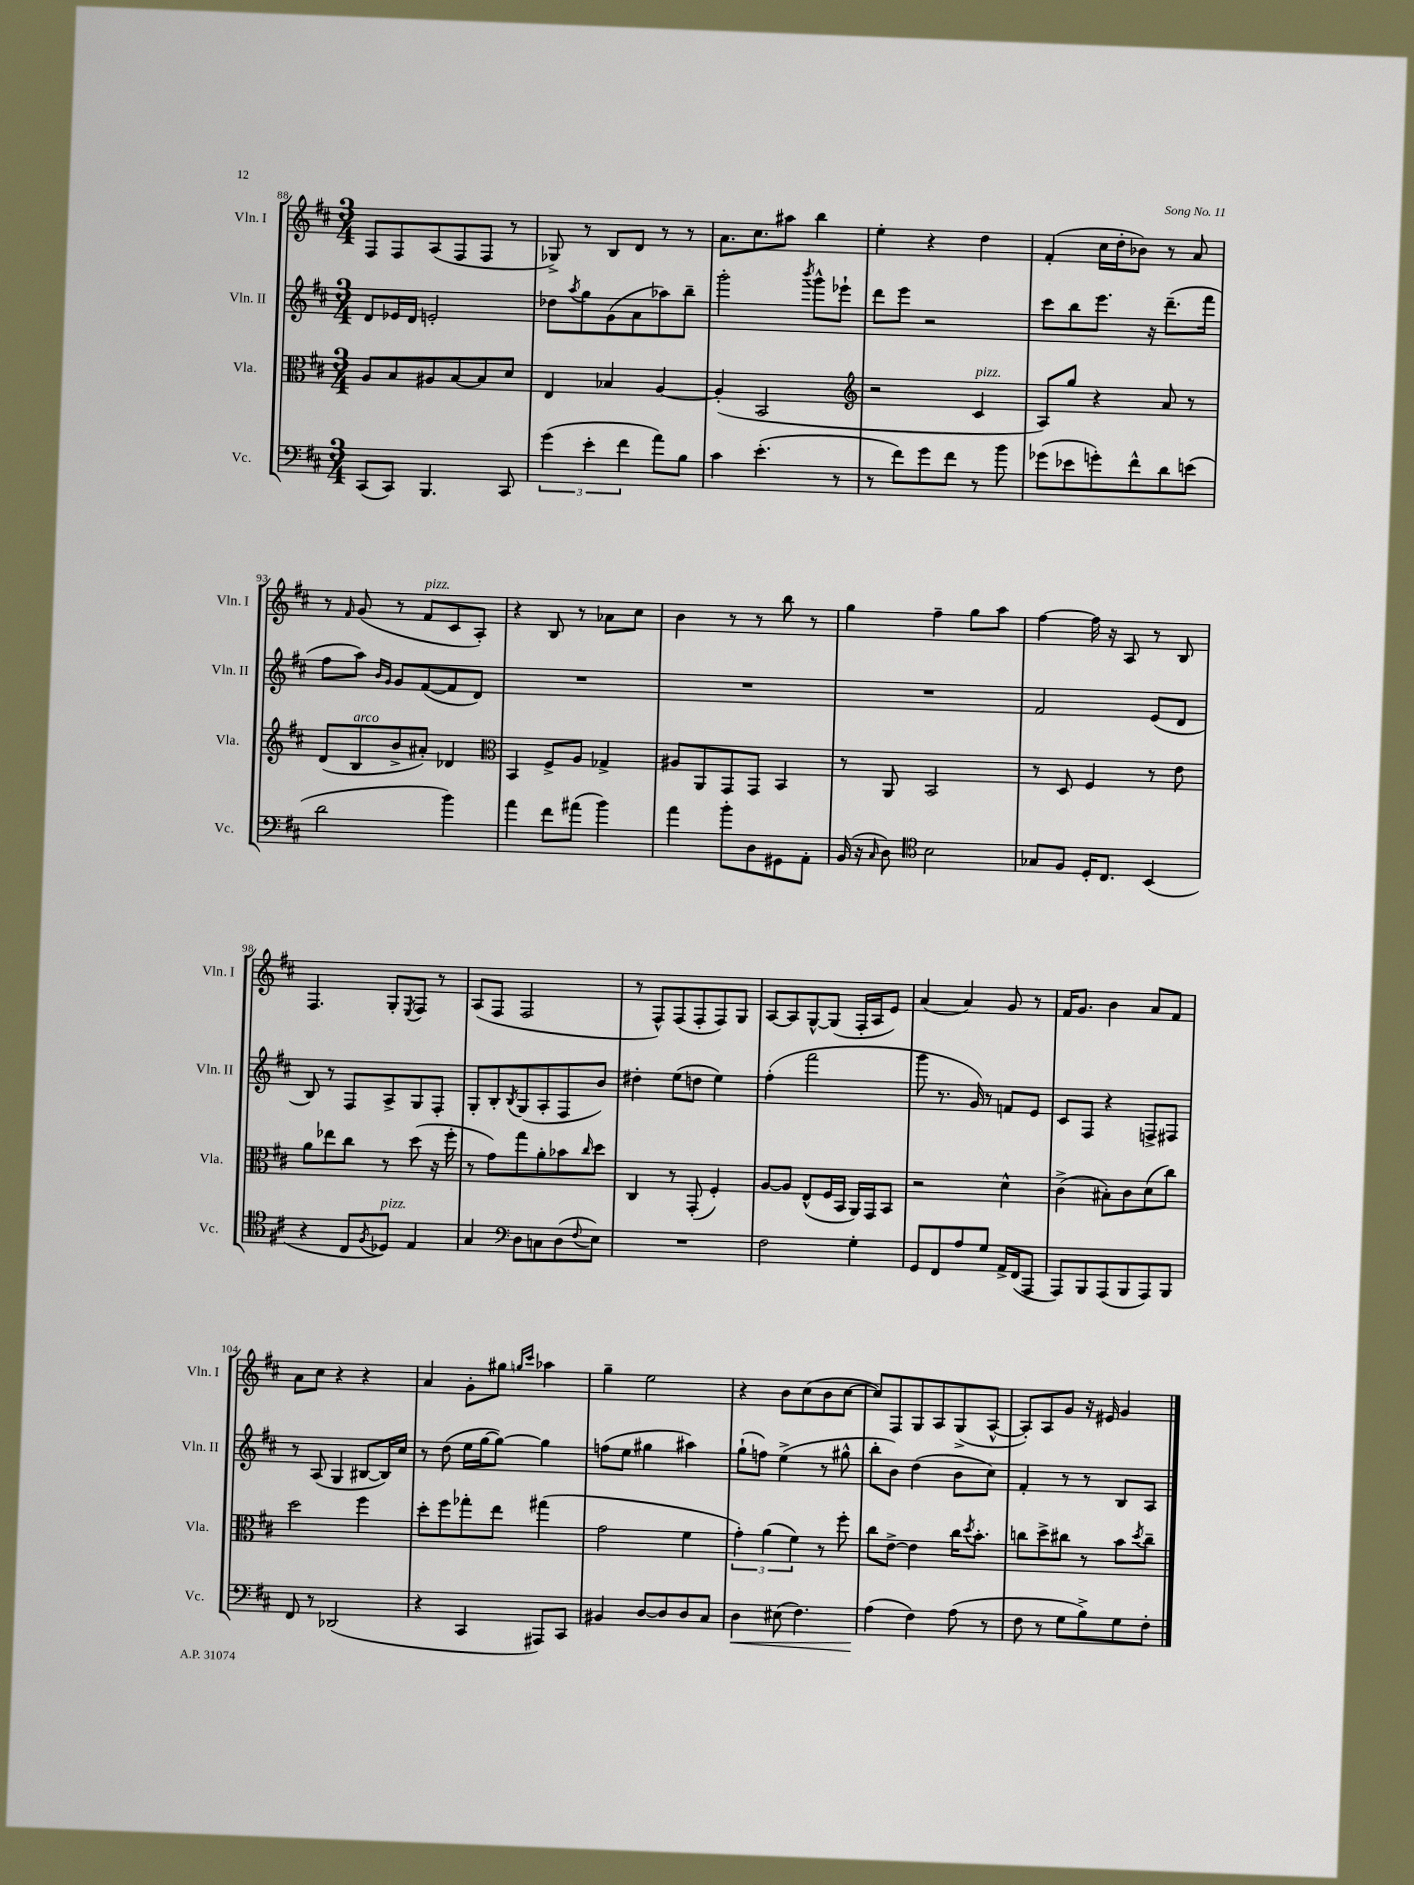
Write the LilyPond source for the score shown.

<<
\new StaffGroup <<
\new Staff = "s0" \with { instrumentName = "Vln. I" shortInstrumentName = "Vln. I" } {
    \clef treble \key d \major \numericTimeSignature \time 3/4
    fis8 fis8 a8( fis8 fis8 r8 |
    ges8->) r8 b8 d'8 r8 r8 |
    a'8. cis''8. ais''8 b''4 |
    e''4-. r4 d''4 |
    fis'4-.( cis''16 d''16-. bes'8) r8 a'8 |
    r8 \grace { fis'16 } g'8( r8 fis'8^\markup { \italic "pizz." } cis'8 a8-.) |
    r4 b8 r8 aes'8 cis''8 |
    b'4 r8 r8 b''8 r8 |
    g''4 fis''4-- g''8 a''8 |
    fis''4~ fis''16 r16 a8 r8 b8 |
    fis4. g8-. \acciaccatura { e8 } fis8 r8 |
    a8( fis8 fis2 |
    r8 fis8-^) fis8( fis8-. fis8) g8 |
    a8~ a8 g8~-^ g8( fis16-. a16 e'8) |
    a'4( a'4) g'8 r8 |
    fis'16 g'8. b'4 a'8 fis'8 |
    a'8 cis''8 r4 r4 |
    a'4 g'8-. gis''8 \grace { g''16 cis'''16 } aes''4 |
    g''4-- e''2 |
    r4 b'8 cis''8( b'8 cis''8~ |
    cis''8) fis8 g8 a8 g8->( a8~-^ |
    a8-.) a8 g'8 r16 eis'16 g'4 \bar "|." |
}
\new Staff = "s1" \with { instrumentName = "Vln. II" shortInstrumentName = "Vln. II" } {
    \clef treble \key d \major \numericTimeSignature \time 3/4
    d'8 ees'16 d'16 e'2-. |
    des''8 \acciaccatura { a''8 } g''8 g'8( a'8 aes''8) b''8-- |
    g'''2-. \acciaccatura { b'''8 } g'''8-^ ees'''8-! |
    d'''8 e'''8 r2 |
    cis'''8 b''8 e'''8. r16 d'''8.--( fis'''16 |
    fis''8 a''8) \grace { b'16 g'16 } g'8 fis'8~( fis'8 d'8) |
    R2. |
    R2. |
    R2. |
    fis'2 e'8( d'8 |
    b8) r8 fis8 a8-> g8 fis8-. |
    g8-. b8-. \acciaccatura { b8 } g8( a8-. fis8 b'8) |
    dis''4-. e''8( d''8 e''4) |
    fis''4-.( fis'''2 |
    g'''8 r8. g'16) r8 f'8 e'8 |
    cis'8 fis8 r4 f8-> fis8 |
    r8 a8( g4 bis8~ bis16) cis''16 |
    r8 d''8( e''16 g''16~ g''8~) g''4 |
    f''8( e''8 gis''4 ais''4) |
    g''8-!( f''8) e''4->( r8 gis''8-^ |
    b''8-. b'8) d''4( b'8 cis''8) |
    fis'4-. r8 r8 b8 a8 \bar "|." |
}
\new Staff = "s2" \with { instrumentName = "Vla." shortInstrumentName = "Vla." } {
    \clef alto \key d \major \numericTimeSignature \time 3/4
    a8 b8 ais8 b8~ b8 d'8 |
    e4 bes4 a4~ |
    a4-.( b,2 |
    \clef treble r2 cis'4^\markup { \italic "pizz." } |
    a8) g''8 r4 a'8 r8 |
    d'8( b8^\markup { \italic "arco" } b'8-> ais'8-.) des'4 |
    \clef alto b,4 fis8-> a8 ges4-> |
    ais8 a,8 g,8 g,8 b,4 |
    r8 a,8 b,2 |
    r8 d8 fis4 r8 e'8 |
    a'8 ees''8 cis''8 r8 d''8( r16 fis''16-. |
    r8 g'8) g''8 a'8-. bes'8 \grace { cis''16 } d''8 |
    cis4 r8 g,8-.( fis4-.) |
    a8~ a8 e8-^( fis16 b,16 a,16) g,16 b,8 |
    r2 d'4-^ |
    cis'4->( bis8-.) cis'8 d'8( cis''8) |
    d''2 fis''4 |
    d''8-. fis''8 ges''8-. e''8 gis''4( |
    g'2 fis'4 |
    \tuplet 3/2 { g'4-.) a'4( fis'4) } r8 fis''8-. |
    cis''8 e'8~-> e'4 cis''16 \acciaccatura { d''8 } b'8.-. |
    c''8 d''8-> cis''8 r8 b'8 \acciaccatura { d''8 } cis''8-- \bar "|." |
}
\new Staff = "s3" \with { instrumentName = "Vc." shortInstrumentName = "Vc." } {
    \clef bass \key d \major \numericTimeSignature \time 3/4
    cis,8( cis,8) b,,4. cis,8 |
    \tuplet 3/2 { g'4( e'4-. fis'4 } a'8) b8 |
    cis'4 e'4.-.( r8 |
    r8 fis'8) g'8 fis'8 r8 b'8 |
    ges'8( ees'8 g'8-.) fis'8-^ d'8 e'8( |
    d'2 b'4) |
    a'4 fis'8 ais'8( b'4) |
    a'4 b'8-. d8 gis,8 a,8-. |
    b,16( r16 \grace { cis16 } d8) \clef tenor b2 |
    ges8 fis8 d16-. cis8. b,4( |
    r4 cis8 \acciaccatura { fis8 } des8^\markup { \italic "pizz." }) e4 |
    g4 \clef bass d8 c8 d8( \appoggiatura { fis8 } e8) |
    R2. |
    fis2 g4-. |
    g,8 fis,8 a8 g8 a,16-> fis,16( a,,8 |
    a,,8) b,,8 a,,8( b,,8 a,,8) b,,8 |
    fis,8 r8 des,2( |
    r4 cis,4 ais,,8) cis,8 |
    bis,4 d8~ d8 d8 cis8 |
    d4\< eis8( fis4.) |
    a4\!( fis4) a8( r8 |
    fis8 r8 g8 b8->) g8 fis8-. \bar "|." |
}
>>
>>
\layout { \context { \Score currentBarNumber = #88 } }
